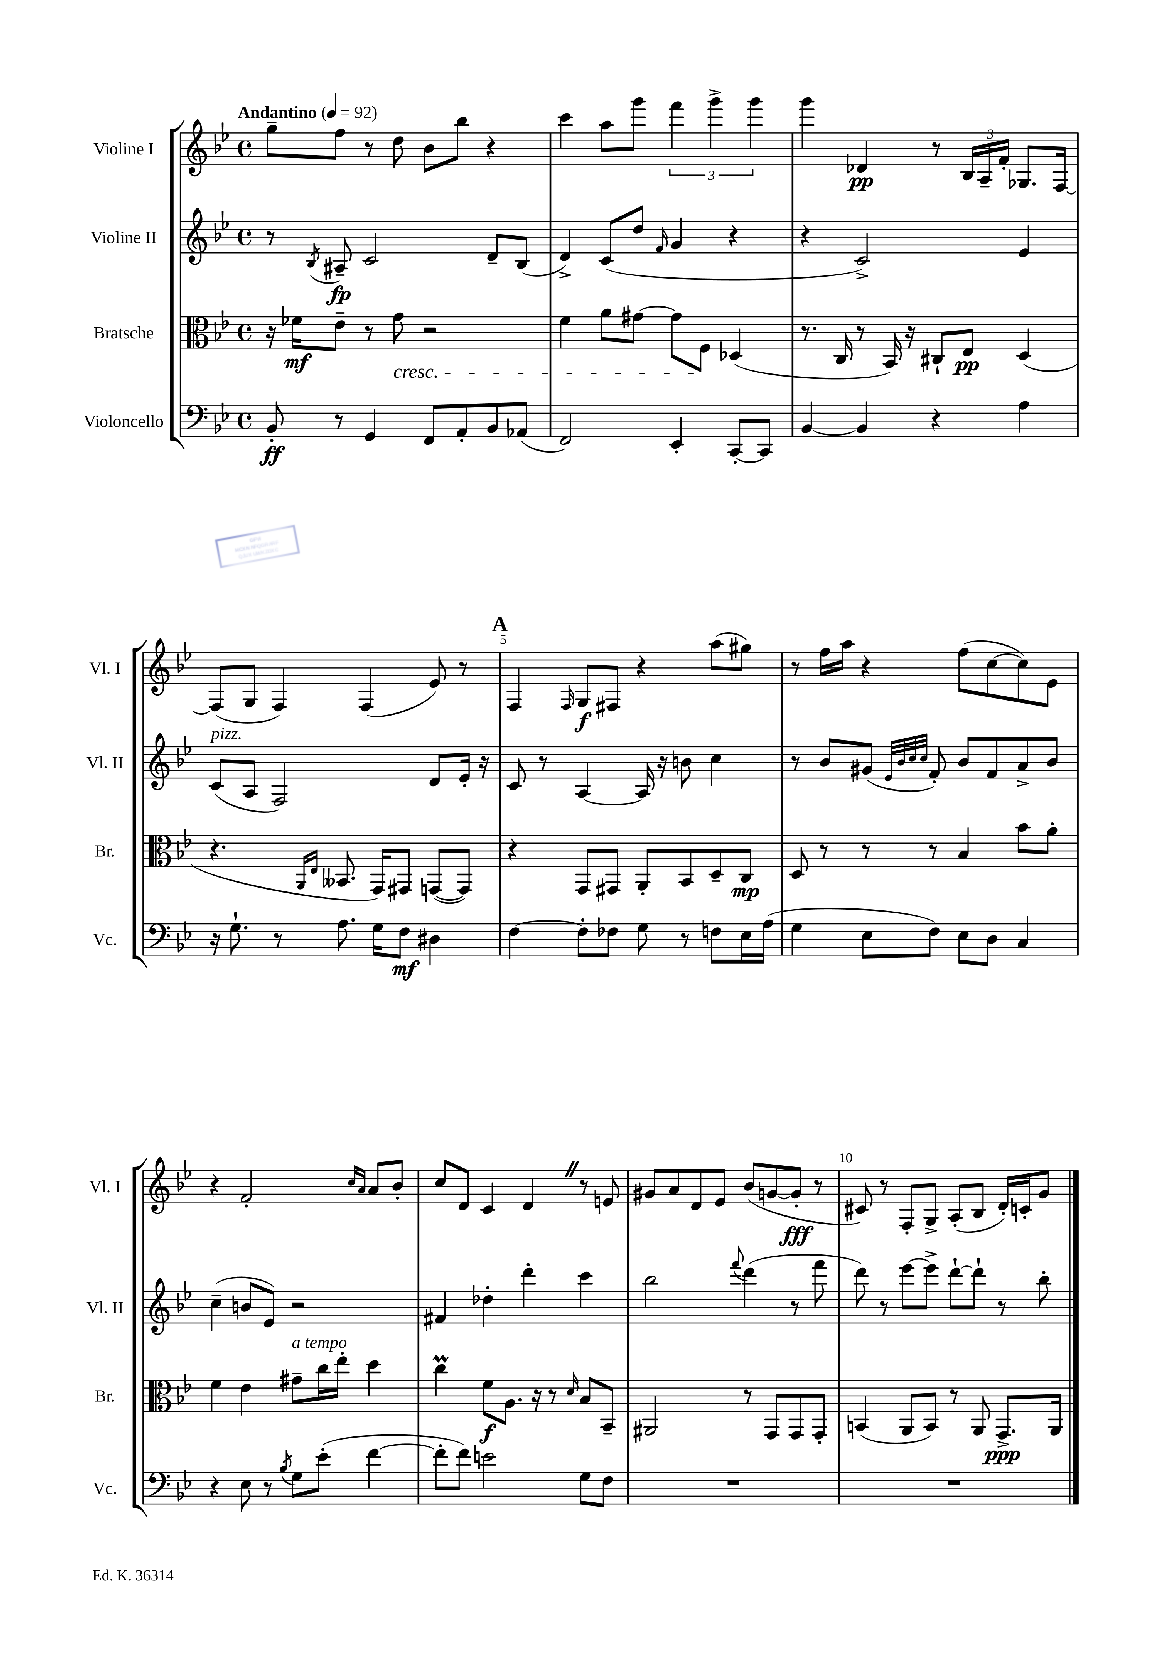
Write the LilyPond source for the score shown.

<<
\new StaffGroup <<
\new Staff = "s0" \with { instrumentName = "Violine I" shortInstrumentName = "Vl. I" } {
    \clef treble \key bes \major \defaultTimeSignature \time 4/4 \tempo "Andantino" 4 = 92
    g''8-- f''8 r8 d''8 bes'8 bes''8 r4 |
    c'''4 a''8 g'''8 \tuplet 3/2 { f'''4 g'''4-> g'''4 } |
    g'''4 des'4\pp r8 \tuplet 3/2 { bes16 a16-- f'16-. } ges8. f16~ |
    f8( g8 f4) f4( ees'8) r8 |
    \mark \markup { \bold "A" } f4 \grace { f16 } g8\f fis8 r4 a''8( gis''8) |
    r8 f''16 a''16 r4 f''8( c''8~ c''8) ees'8 |
    r4 f'2-. \grace { c''16 a'16 } a'8 bes'8-. |
    c''8 d'8 c'4 d'4 \once \override BreathingSign.text = \markup { \musicglyph "scripts.caesura.straight" } \breathe r8 e'8 |
    gis'8 a'8 d'8 ees'8 bes'8( g'8~ g'8-.\fff r8 |
    cis'8) r8 f8-. g8-> a8-.( bes8 d'16-.) c'16-. g'8 \bar "|." |
}
\new Staff = "s1" \with { instrumentName = "Violine II" shortInstrumentName = "Vl. II" } {
    \clef treble \key bes \major \defaultTimeSignature \time 4/4
    r8 \acciaccatura { bes8 } ais8--\fp c'2 d'8-- bes8( |
    d'4->) c'8( d''8 \grace { f'16 } g'4 r4 |
    r4 c'2->) ees'4 |
    c'8^\markup { \italic "pizz." }( a8 f2) d'8 ees'16-. r16 |
    \mark \markup { \bold "A" } c'8 r8 a4~ a16 r16 b'8 c''4 |
    r8 bes'8 gis'8( \grace { ees'32 bes'32 c''32 c''32 } f'8-.) bes'8 f'8 a'8-> bes'8 |
    c''4--( b'8 ees'8) r2 |
    fis'4 des''4-. d'''4-. c'''4 |
    bes''2 \appoggiatura { f'''8 } d'''4( r8 f'''8 |
    d'''8) r8 ees'''8~ ees'''8-> d'''8~-! d'''8-! r8 bes''8-. \bar "|." |
}
\new Staff = "s2" \with { instrumentName = "Bratsche" shortInstrumentName = "Br." } {
    \clef alto \key bes \major \defaultTimeSignature \time 4/4
    r16 fes'16\mf ees'8-- r8 g'8\cresc r2 |
    f'4 a'8 gis'8~ gis'8 f8\! des4( |
    r8. c16 r8 bes,16) r16 cis8-! ees8\pp d4( |
    r4. \grace { a,16 ees16 } beses,8. g,16) gis,8 g,8~( g,8) |
    \mark \markup { \bold "A" } r4 g,8 gis,8 a,8-. bes,8 d8-- c8\mp |
    d8 r8 r8 r8 bes4 bes'8 a'8-. |
    f'4 ees'4 gis'8--^\markup { \italic "a tempo" } c''16 ees''16-. d''4 |
    c''4\prall f'8\f a8. r16 r8 \grace { d'16 } bes8 bes,8-- |
    ais,2 r8 g,8 g,8 g,8-. |
    b,4( a,8 b,8) r8 a,8 g,8.->\ppp a,16 \bar "|." |
}
\new Staff = "s3" \with { instrumentName = "Violoncello" shortInstrumentName = "Vc." } {
    \clef bass \key bes \major \defaultTimeSignature \time 4/4
    bes,8-.\ff r8 g,4 f,8 a,8-. bes,8 aes,8( |
    f,2) ees,4-. c,8~-. c,8 |
    bes,4~ bes,4 r4 a4 |
    r16 g8.-! r8 a8. g16 f8\mf dis4 |
    \mark \markup { \bold "A" } f4~ f8-. fes8 g8 r8 f8 ees16 a16( |
    g4 ees8 f8) ees8 d8 c4 |
    r4 ees8 r8 \acciaccatura { bes8 } g8 ees'8-.( f'4~ |
    f'8-. f'8) e'2 g8 f8 |
    R1 |
    R1 \bar "|." |
}
>>
>>
\layout { \context { \Score \override BarNumber.break-visibility = ##(#f #t #t) barNumberVisibility = #(every-nth-bar-number-visible 5) } }
